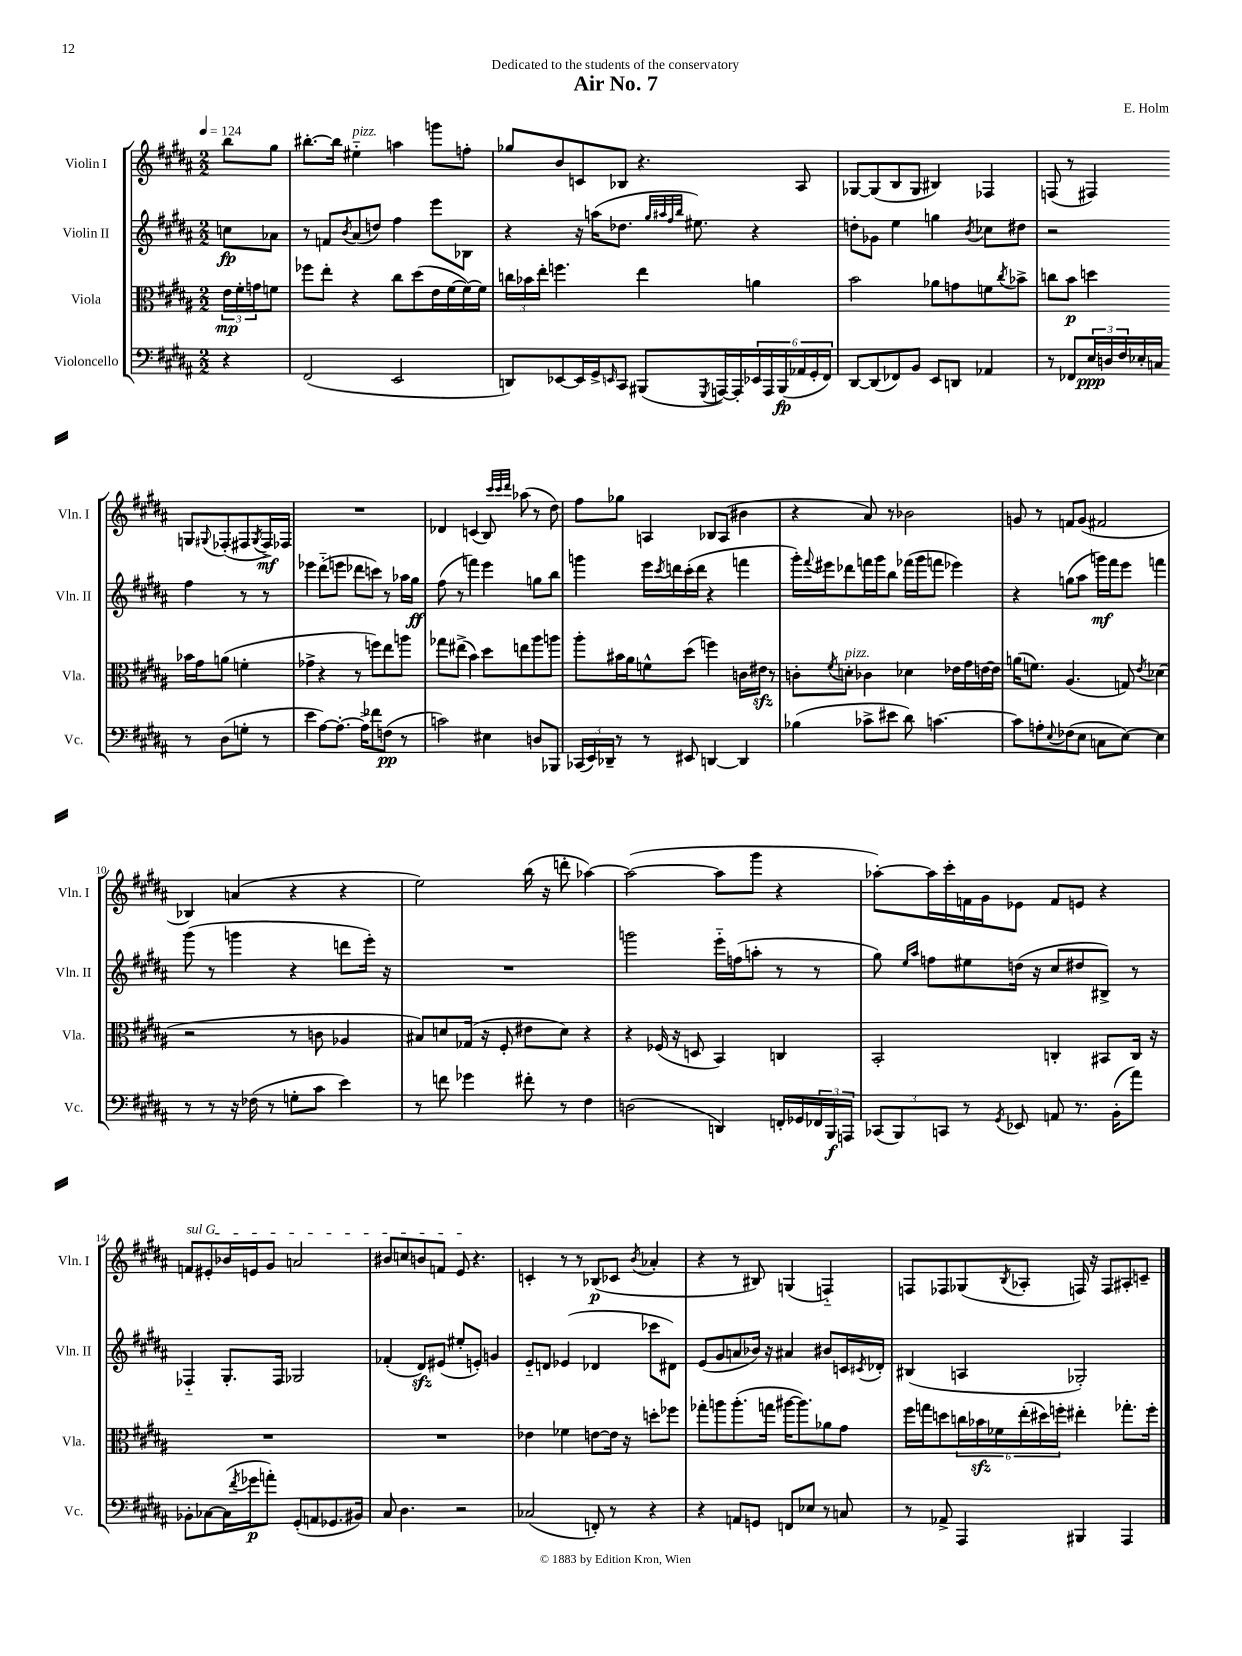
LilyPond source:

\header { title = "Air No. 7" composer = "E. Holm" dedication = "Dedicated to the students of the conservatory" }
<<
\new StaffGroup <<
\new Staff = "s0" \with { instrumentName = "Violin I" shortInstrumentName = "Vln. I" } {
    \clef treble \key b \major \numericTimeSignature \time 2/2 \partial 4 \tempo 4 = 124
    b''8 gis''8 |
    bis''8.~-. bis''16 eis''4-_^\markup { \italic "pizz." } a''4 g'''8 f''8-. |
    ges''8 b'8 c'8 bes8 r4. ais8 |
    ges8~ ges8( b8 ges8 bis4) fes4 |
    f8( r8 fis4) g8 \appoggiatura { gis8 } fes8-.( fis8 \acciaccatura { gis8 } fis16->\mf) fes16 |
    R1 |
    des'4 c'4( b8) \grace { cis'''32 cis'''32 dis'''32 } aes''8( r8 dis''8) |
    fis''8 ges''8 a4 bes8 a8( bis'4 |
    r4 ais'8) r8 bes'2 |
    g'8 r8 f'8 g'8( fis'2 |
    bes4) a'4( r4 r4 |
    e''2) b''16( r16 d'''8-. aes''4~) |
    aes''2~( aes''8 gis'''8 r4 |
    aes''8~-.) aes''16 cis'''16-. f'16 gis'16 ees'8 f'8 e'8 r4 |
    \once \override TextSpanner.bound-details.left.text = \markup { \italic "sul G" } f'8\startTextSpan eis'8-. bes'16 e'16 gis'8 a'2 |
    bis'8 c''8 b'8 f'8 e'8\stopTextSpan r4. |
    c'4-. r8 r8 bes8\p( ces'8 \acciaccatura { b'8 } aes'4-. |
    r4 r8 bis8) g4( f4-_) |
    f8 fes8 ges8( \acciaccatura { b8 } aes8-. f16) r16 f8 ais8-. c'8-- \bar "|." |
}
\new Staff = "s1" \with { instrumentName = "Violin II" shortInstrumentName = "Vln. II" } {
    \clef treble \key b \major \numericTimeSignature \time 2/2 \partial 4
    c''8\fp aes'8 |
    r8 f'8 \acciaccatura { b'8 } ais'8( d''8) fis''4 e'''8 bes8 |
    r4 r16 a''16( des''8. \grace { gis''32 ais''32 fis''32 b''32 } eis''8.) r4 |
    d''8-. ges'8 e''4 g''4 \acciaccatura { b'8 } ces''8 dis''8 |
    r2 fis''4 r8 r8 |
    ees'''4 dis'''8-_( e'''8 des'''8 c'''8) r8 aes''16 gis''16\ff |
    fis''8( r8 f'''4) e'''4 g''8 b''8 |
    g'''4 e'''16 \acciaccatura { cis'''8 } d'''16 cis'''16-.( d'''16 r4 f'''4 |
    gis'''16-.) \appoggiatura { fis'''8 } eis'''16 des'''8 f'''16 gis'''16 b''8 fes'''16( gis'''16 f'''8 ees'''4) |
    r4 g''8( ais''8 g'''16\mf) fis'''16 e'''8 f'''4 |
    gis'''8( r8 g'''4 r4 d'''8 e'''16-.) r16 |
    R1 |
    g'''2 e'''16-_ f''16( a''8-. r8 r8 |
    gis''8) \grace { e''16 ais''16 } f''8 eis''8 d''16( r16 cis''8 dis''8 bis8->) r8 |
    fes4-_ gis8.-. fes16 ges2 |
    fes'4-.( dis'8\sfz) eis'8( eis''8-. e'8-.) g'4 |
    e'8-_ d'8 ees'4( des'4 ces'''8 dis'8) |
    e'8( gis'8 a'8 bes'16) r16 ais'4 bis'8 c'16 \acciaccatura { cis'8 } des'16-. |
    bis4( a4 ges2-.) \bar "|." |
}
\new Staff = "s2" \with { instrumentName = "Viola" shortInstrumentName = "Vla." } {
    \clef alto \key b \major \numericTimeSignature \time 2/2 \partial 4
    \tuplet 3/2 { e'16\mp fis'16-. g'16 } f'8 |
    fes''8 e''8-. r4 cis''8 dis''8( e'16 fis'16~ fis'16~) fis'16 |
    \tuplet 3/2 { c''16 bes'16 e''16-. } f''4. e''4 a'4 |
    b'2 aes'8 g'8 f'8 \acciaccatura { cis''8 } bes'8-> |
    c''8 b'8\p d''4 bes'16 gis'16 a'8( f'4-. |
    ges'4-> r4 r8 f''8) e''8 a''8 |
    ges''8 eis''8->( b'4) dis''8 e''8 ais''8 a''8 |
    ais''8-. bis'16 ais'16 f'8-^ dis''8( f''4) c'16 eis'16\sfz r8 |
    c'8-. \acciaccatura { fis'8 } d'8-.^\markup { \italic "pizz." } ces'4 des'4 ees'16 gis'16 e'16~ e'16 |
    a'16( f'8.) ais4.( g8) \acciaccatura { e'8 } des'4( |
    r2 r8 c'8 aes4 |
    bis8) d'8 ges16( r16 fis8-. eis'8 d'8) r4 |
    r4 fes16( r16 d8 b,4) c4 |
    b,2-. c4-. bis,8 c16 r16 |
    R1 |
    R1 |
    ees'4 fes'4 e'8~ e'16 r16 d''8-. fes''8 |
    ges''8-. a''8 a''8.-.( g''16 ais''16~ ais''8.) aes'8 gis'8 |
    fis''16 g''16 d''8 \tuplet 6/4 { c''16 bes'16\sfz fes'16 e''16-.( dis''16) f''16-. } eis''4-. ges''8.-. f''16-. \bar "|." |
}
\new Staff = "s3" \with { instrumentName = "Violoncello" shortInstrumentName = "Vc." } {
    \clef bass \key b \major \numericTimeSignature \time 2/2 \partial 4
    r4 |
    fis,2( e,2 |
    d,8) ees,8~ ees,16 gis,16-> \grace { e,16 } cis,8 bis,,8( \acciaccatura { gis,,8 } a,,16~) a,,16-. \tuplet 6/4 { ees,16 a,,16 bis,,16\fp( aes,16 gis,16-. fis,16) } |
    dis,8~ dis,8( fes,8) b,8 e,8 d,8 aes,4 |
    r8 fes,8 \tuplet 3/2 { e16\ppp d16 fis16 } ees16-. c16 r8 d8( g8-. r8 |
    e'4 ais8~) ais8.~-. ais16-> fes'8 f8\pp( r8 |
    c'2) eis4 d8 bes,,8 |
    \tuplet 3/2 { ces,16( e,16) des,16-- } r8 r8 eis,8 d,4~ d,4 |
    bes4( ces'8-> eis'8 dis'8) c'4.~ |
    c'8 a8-. \appoggiatura { e8 } fes8( e8 c8 e8~) e4 |
    r8 r8 r16 fes16( r8 g8-. cis'8 e'4) |
    r8 f'8 ges'4 fis'8-. r8 fis4 |
    d2( d,4) f,16-. ges,16 \tuplet 3/2 { fes,16 b,,16\f a,,16 } |
    \tuplet 3/2 { ces,8( b,,8) c,8 } r8 \acciaccatura { gis,8 } ees,8 a,8 r8. b,16-.( ais'8) |
    bes,8-. ces8~ ces16( \acciaccatura { fis'8 } ges'16\p a'8-.) gis,8-.( a,8 ges,8. bis,16) |
    cis8 dis4. r2 |
    ces2( f,8-.) r8 r4 |
    r4 a,8 g,8 f,8 ees8 r8 c8 |
    r8 aes,8-> ais,,4 bis,,4 ais,,4 \bar "|." |
}
>>
>>
